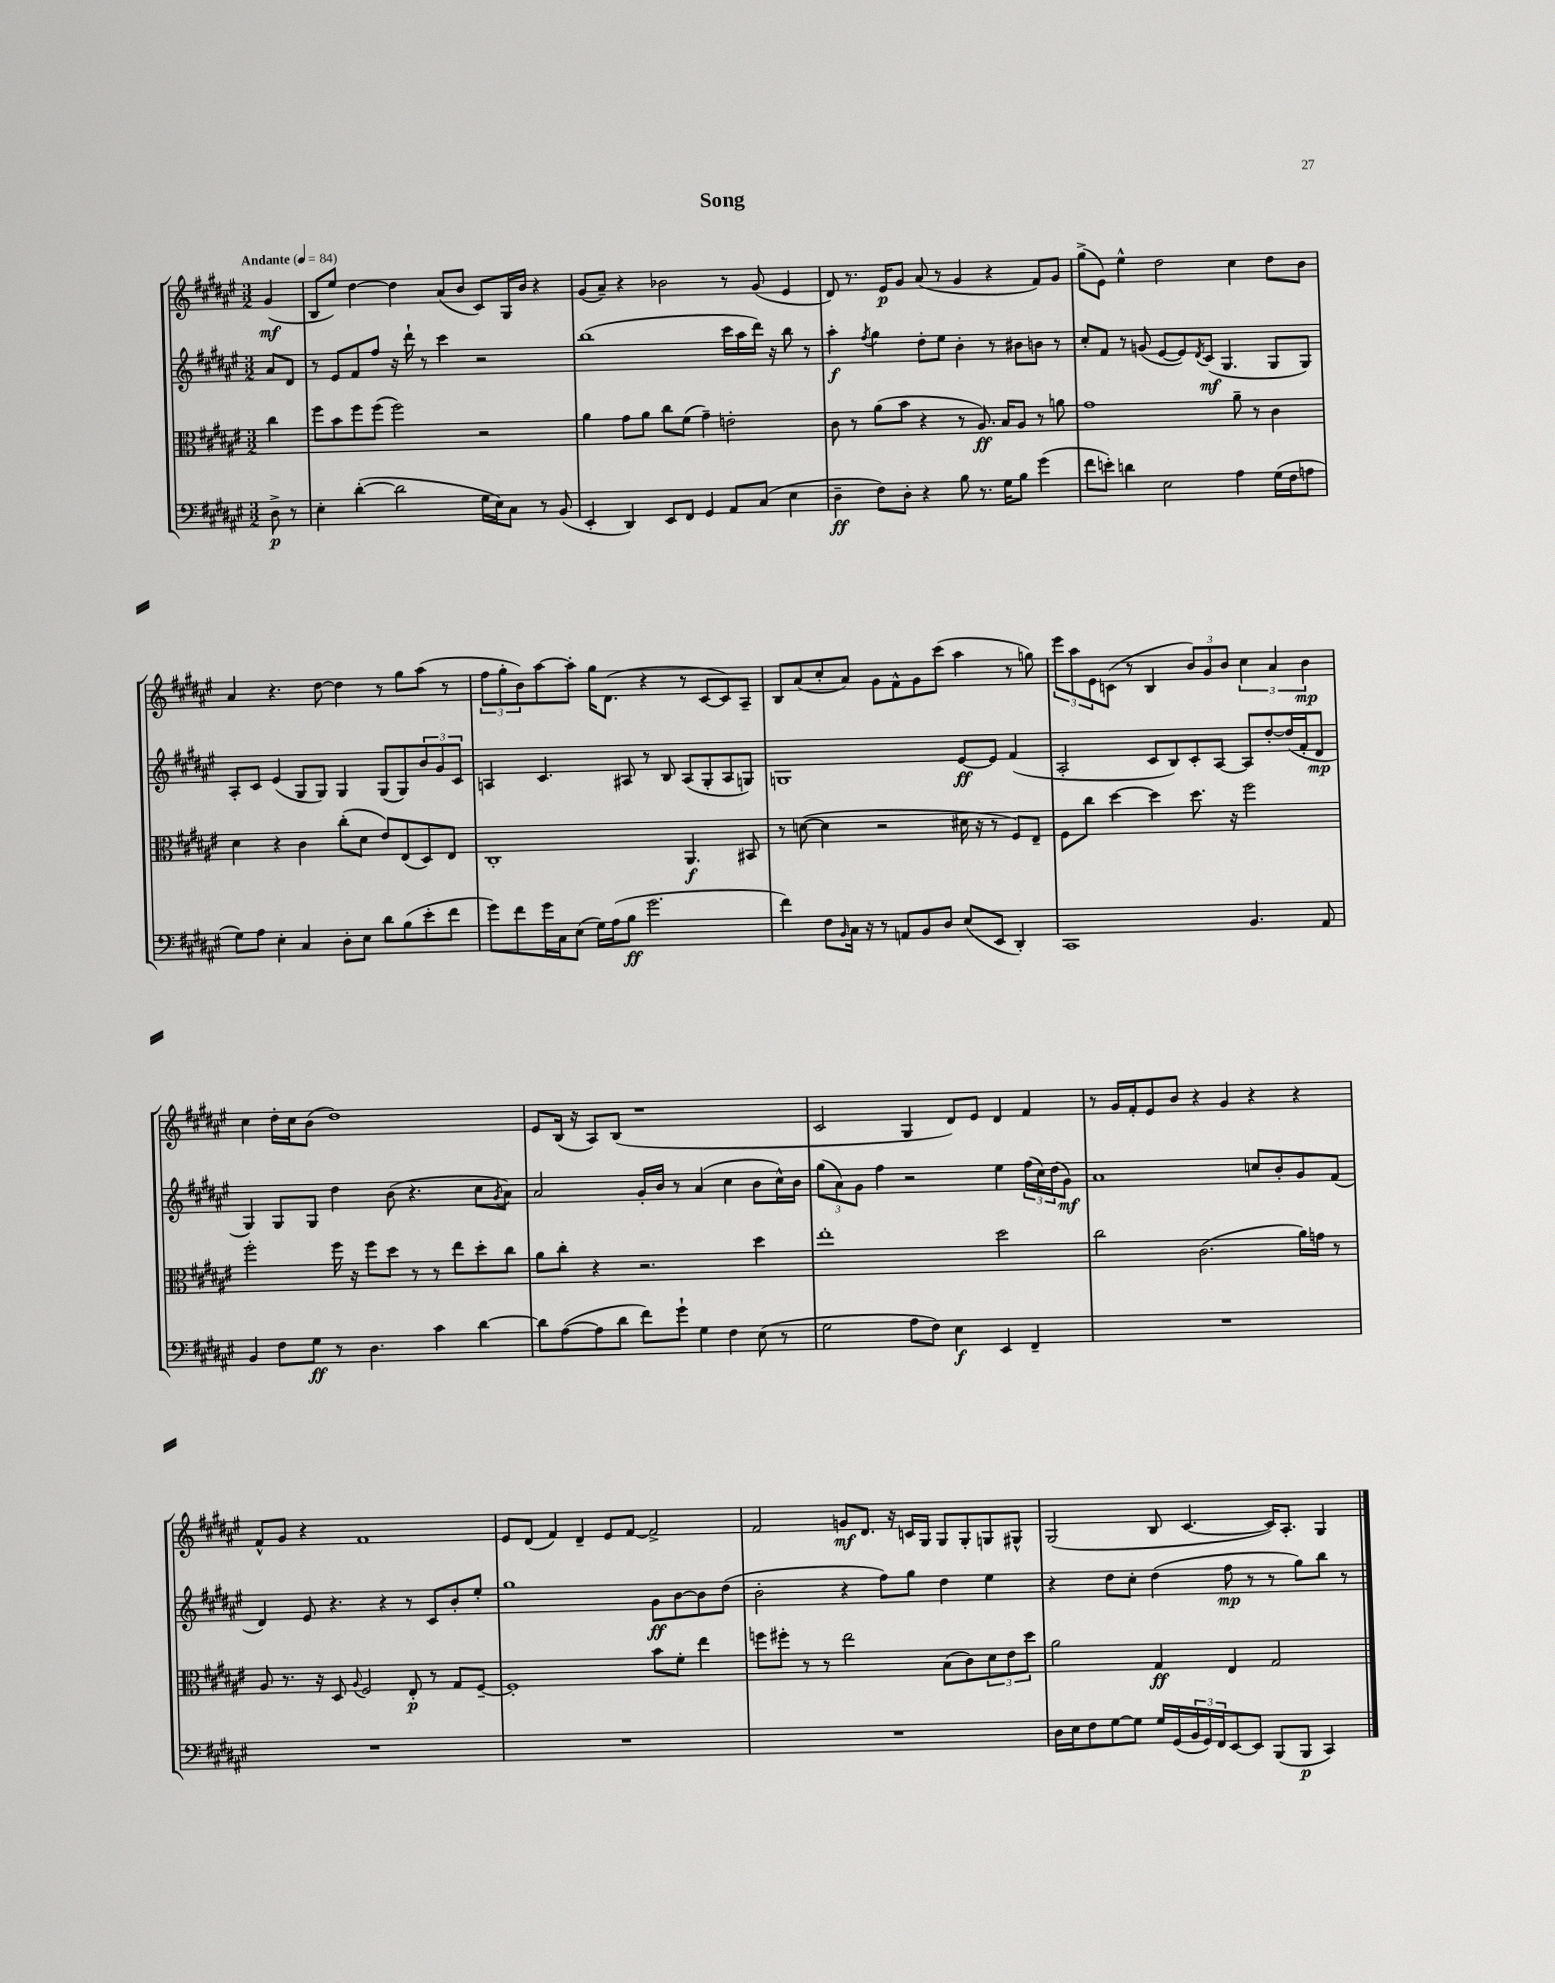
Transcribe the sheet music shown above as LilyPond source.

\header { title = "Song" }
<<
\new StaffGroup <<
\new Staff = "s0" {
    \clef treble \key fis \major \numericTimeSignature \time 3/2 \partial 4 \tempo "Andante" 4 = 84
    gis'4\mf( |
    b8 eis''8) dis''4~ dis''4 ais'8( b'8 cis'8) gis16 b'16 r4 |
    gis'8( ais'8--) r4 bes'2 r8 gis'8( eis'4 |
    dis'8) r8. eis'16\p gis'8 ais'8( r8 gis'4 r4 fis'8) gis'8 |
    gis''8->( eis'8) eis''4-^ dis''2 cis''4 dis''8 b'8 |
    ais'4 r4. dis''8~ dis''4 r8 gis''8 ais''8( r8 |
    \tuplet 3/2 { fis''8 gis''8-. b'8) } ais''8~ ais''8-. gis''16 dis'8.( r4 r8 cis'8~ cis'8) ais8-- |
    b8 ais'8( cis''8-. ais'8) gis'8 fis'8-^ gis'8 cis'''8( ais''4 r8 g''8) |
    \tuplet 3/2 { eis'''8 ais''8 eis'8 } c'8( r8 b4 \tuplet 3/2 { b'8) gis'8 b'8 } \tuplet 3/2 { cis''4 ais'4 b'4\mp } |
    cis''4 dis''16-. cis''16 b'8( dis''1) |
    eis'8 b16( r16 ais8) b8( r1 |
    cis'2 gis4 dis'8) eis'8 dis'4 fis'4 |
    r8 gis'16 fis'16-. eis'8 b'8 r4 gis'4 r4 r4 |
    fis'8-^ gis'8 r4 fis'1 |
    eis'8 dis'8( fis'4) dis'4-- eis'8 fis'8~ fis'2-> |
    fis'2 g'8\mf dis'8. r16 c'16 gis16 gis8 gis8-. g8 gis8-^ |
    gis2( b8 cis'4.~ cis'16) ais8.-. gis4 \bar "|." |
}
\new Staff = "s1" {
    \clef treble \key fis \major \numericTimeSignature \time 3/2 \partial 4
    ais'8 dis'8 |
    r8 eis'8 fis'8 fis''8 r16 dis'''16-! r8 cis'''4 r2 |
    b''1( cis'''16 ais''16 dis'''16) r16 b''8 r8 |
    ais''4-.\f \acciaccatura { fis''8 } gis''4 dis''8-. eis''8 b'4-. r8 bis'8 b'8 r8 |
    cis''8-. fis'8 r8 g'8( eis'8~ eis'8) \acciaccatura { dis'8 } cis'8\mf( gis4. gis8 gis8) |
    ais8-. cis'8 eis'4( gis8 gis8) gis4 gis8( gis8) \tuplet 3/2 { b'8 gis'8 cis'8 } |
    a4 cis'4. ais8 r8 b8 ais8( gis8-. ais8 g8) |
    g1 eis'8~\ff eis'8 fis'4( |
    ais2-. cis'8 b8) cis'8-. ais8~ ais8 dis''8~-. dis''16( fis'16-. dis'8\mp |
    gis4) gis8 gis8 dis''4 b'8( r4. cis''8 \acciaccatura { gis'8 } ais'8) |
    ais'2 gis'16-. b'16 r8 ais'4( cis''4 b'8 cis''16-^) b'16 |
    \tuplet 3/2 { gis''8( ais'8) gis'8 } fis''4 r2 eis''4 \tuplet 3/2 { fis''16( cis''16) dis''16( } gis'8\mf) |
    ais'1 c''8 b'8-. gis'8 fis'8( |
    dis'4) eis'8 r4. r4 r8 cis'8 b'8-. eis''8-. |
    gis''1 gis'8\ff b'8~ b'8 dis''8( |
    b'2-. r4 fis''8) gis''8 dis''4 eis''4 |
    r4 dis''8 cis''8-. dis''4( fis''8\mp r8 r8 gis''8) b''8 r8 \bar "|." |
}
\new Staff = "s2" {
    \clef alto \key fis \major \numericTimeSignature \time 3/2 \partial 4
    cis''4 |
    fis''8 b'8 fis''8 fis''8( fis''2) r2 |
    ais'4 gis'8 ais'8 cis''8 fis'8( gis'4--) e'2-. |
    cis'8 r8 ais'8( b'8 r4 r8 ais8.\ff) b16 ais8 r8 a'8 |
    gis'1 ais'8-- r8 cis'4 |
    dis'4 r4 cis'4 cis''8-.( dis'8 eis'8) eis8( dis8) eis8 |
    cis1-. ais,4.\f bis,8 |
    r8 d'8~( d'4 r2 dis'16 r16 r8 fis8) eis8-- |
    fis8 cis''8 dis''4~ dis''4 dis''8. r16 fis''2 |
    fis''2-. fis''16 r16 fis''8 dis''8 r8 r8 eis''8 dis''8-. cis''8 |
    ais'8 cis''8-. r4 r2. dis''4 |
    eis''1-. dis''2 |
    cis''2 cis'2.( ais'16) g'16 r8 |
    ais8 r8. r16 dis8 \appoggiatura { ais8 } fis2 eis8-.\p r8 gis8 fis8~-- |
    fis1-. b'8 fis'8-. eis''4 |
    f''8 fis''8-. r8 r8 eis''2 b8( cis'8) \tuplet 3/2 { dis'8 eis'8 dis''8 } |
    ais'2 gis4\ff eis4 gis2 \bar "|." |
}
\new Staff = "s3" {
    \clef bass \key fis \major \numericTimeSignature \time 3/2 \partial 4
    dis8->\p r8 |
    eis4-. dis'4~-.( dis'2 gis16 eis16) cis8 r8 b,8( |
    eis,4-. dis,4) eis,8 fis,8 gis,4 ais,8 cis8( eis4 |
    dis4--\ff fis8) dis8-. r4 b8 r8. gis16 b8 gis'4( |
    fis'8 e'8-.) d'4 eis2 ais4 gis16( fis16 a8 |
    gis8) ais8 eis4-. cis4 dis8-. eis8 dis'8 b8( eis'8-. fis'8 |
    gis'8) fis'8 gis'16 cis16 eis8( gis16) ais16( b8\ff gis'2. |
    fis'4) fis8 \grace { b,16 } cis16 r16 r8 a,8 b,8 dis8 eis8( eis,8 dis,4-.) |
    cis,1 b,4. ais,8 |
    b,4 fis8 gis8\ff r8 dis4. cis'4 dis'4~ |
    dis'8 ais8~( ais8 dis'8 fis'8) gis'8-! gis4 fis4 eis8( r8 |
    gis2 ais8 fis8) eis4\f eis,4 fis,4-- |
    R1. |
    R1. |
    R1. |
    R1. |
    dis16 eis16 fis8 gis8~ gis8 gis16 gis,16( \tuplet 3/2 { b,16 gis,16) fis,16 } eis,8~ eis,8 b,,8( b,,8\p cis,4) \bar "|." |
}
>>
>>
\layout { \context { \Score \remove "Bar_number_engraver" } }
